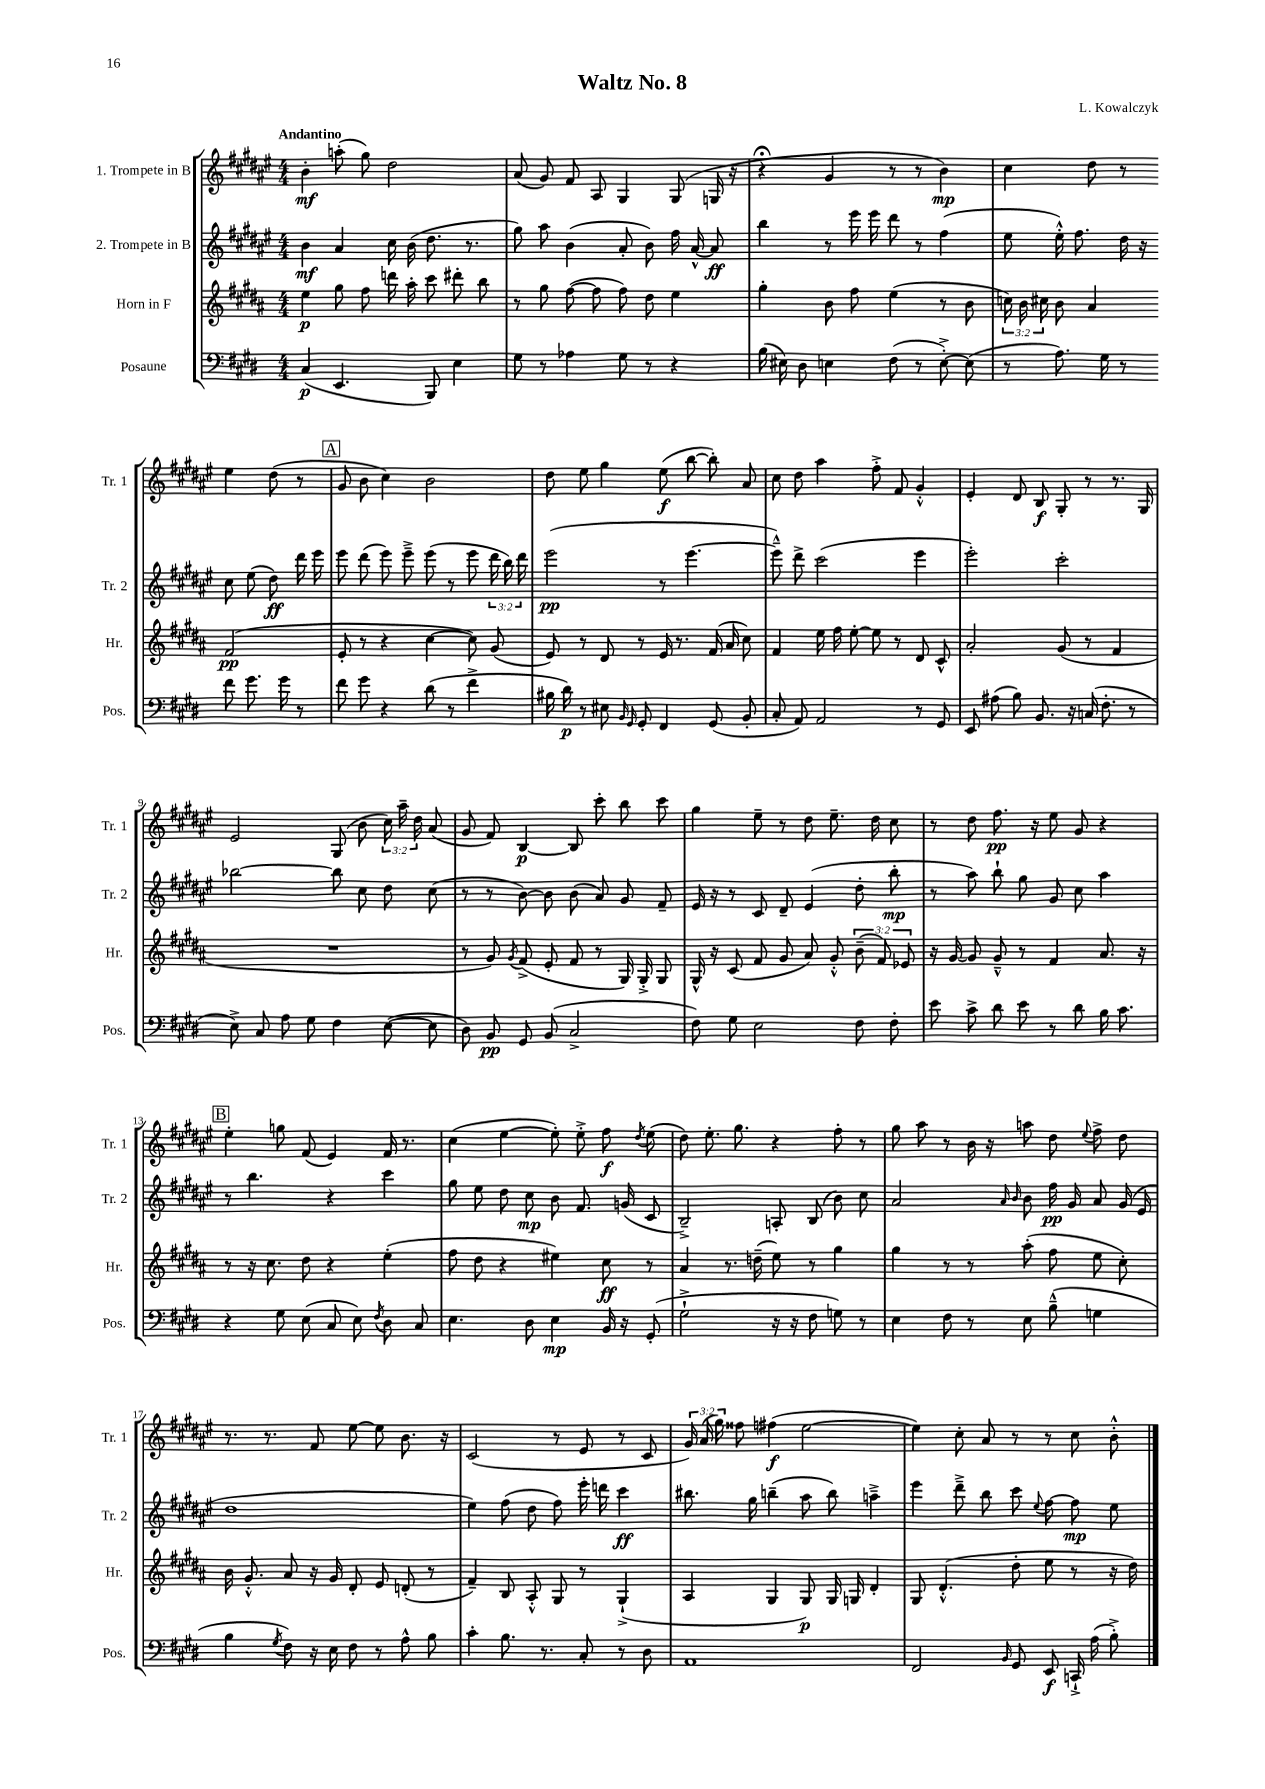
\header { title = "Waltz No. 8" composer = "L. Kowalczyk" }
<<
\new StaffGroup <<
\new Staff = "s0" \with { instrumentName = "1. Trompete in B" shortInstrumentName = "Tr. 1" } {
    \clef treble \key fis \major \numericTimeSignature \time 4/4 \override Staff.TupletNumber.text = #tuplet-number::calc-fraction-text \tempo "Andantino"
    \autoBeamOff b'4-.\mf a''8-.( gis''8) dis''2 |
    ais'8( gis'8) fis'8 ais8 gis4 gis8( g16 r16 |
    r4\fermata gis'4 r8 r8 b'4\mp) |
    cis''4 dis''8 r8 eis''4 dis''8( r8 |
    \mark \markup { \box "A" } gis'8 b'8 cis''4) b'2 |
    dis''8 eis''8 gis''4 eis''8\f( b''8~ b''8-.) ais'8 |
    cis''8 dis''8 ais''4 fis''8-.-> fis'8 gis'4-.-^ |
    eis'4-. dis'8 b8\f gis8-. r8 r8. gis16 |
    eis'2 gis8( b'8 \tuplet 3/2 { cis''16) ais''16-- dis''16 } ais'8( |
    gis'8 fis'8) b4~\p b8 cis'''8-. b''8 cis'''8 |
    gis''4 eis''8-- r8 dis''8 eis''8.-- dis''16 cis''8 |
    r8 dis''8 fis''8.\pp r16 eis''8 gis'8 r4 |
    \mark \markup { \box "B" } eis''4-. g''8 fis'8( eis'4) fis'16 r8. |
    cis''4( eis''4~ eis''8-.) eis''8-.-> fis''8\f \acciaccatura { dis''8 } eis''8( |
    dis''8) eis''8.-. gis''8. r4 fis''8-. r8 |
    gis''8 ais''8 r8 b'16 r16 a''8 dis''8 \appoggiatura { eis''8 } fis''8-> dis''8 |
    r8. r8. fis'8 eis''8~ eis''8 b'8. r16 |
    cis'2( r8 eis'8 r8 cis'8 |
    \tuplet 3/2 { gis'16) ais'16( gis''16) } fisis''8 fis''4\f( eis''2~ |
    eis''4) cis''8-. ais'8 r8 r8 cis''8 b'8-.-^ \bar "|." |
}
\new Staff = "s1" \with { instrumentName = "2. Trompete in B" shortInstrumentName = "Tr. 2" } {
    \clef treble \key fis \major \numericTimeSignature \time 4/4 \override Staff.TupletNumber.text = #tuplet-number::calc-fraction-text
    \autoBeamOff b'4\mf ais'4 cis''16 b'16( dis''8. r8. |
    gis''8) ais''8 b'4( ais'8-. b'8) fis''16 ais'16~-^ ais'8\ff |
    b''4 r8 eis'''16 eis'''16 dis'''8 r8 fis''4( |
    eis''8 eis''16-.-^) fis''8. dis''16 r16 cis''8 eis''8( dis''8\ff) dis'''16 eis'''16 |
    \mark \markup { \box "A" } eis'''8 dis'''8( eis'''8) eis'''8---> eis'''8( r8 eis'''8 \tuplet 3/2 { dis'''16 b''16) dis'''16 } |
    eis'''2\pp( r8 eis'''4.~ |
    eis'''8---^) dis'''8-> cis'''2( eis'''4 |
    eis'''2-.) cis'''2-. |
    bes''2~ bes''8 cis''8 dis''8 cis''8( |
    r8 r8 b'8~) b'8 b'8( ais'8) gis'8 fis'8-- |
    eis'16 r16 r8 cis'8 dis'8-- eis'4( dis''8-. b''8-.\mp |
    r8 ais''8) b''8-! gis''8 gis'8 cis''8 ais''4 |
    \mark \markup { \box "B" } r8 b''4. r4 cis'''4 |
    gis''8 eis''8 dis''8 cis''8\mp b'8 fis'8. g'16( cis'8 |
    b2--->) a8-. b8( b'8) cis''8 |
    ais'2 \grace { ais'16 b'16 } b'8 fis''16\pp gis'16 ais'8 gis'16( eis'16 |
    dis''1 |
    eis''4) fis''8( dis''8 fis''8) eis'''16-. d'''16 cis'''4\ff |
    bis''8. gis''16 b''4--( ais''8 b''8) a''4---> |
    eis'''4 dis'''8---> b''8 cis'''8 \appoggiatura { eis''8 } fis''8~ fis''8\mp eis''8 \bar "|." |
}
\new Staff = "s2" \with { instrumentName = "Horn in F" shortInstrumentName = "Hr." } {
    \clef treble \key b \major \numericTimeSignature \time 4/4 \override Staff.TupletNumber.text = #tuplet-number::calc-fraction-text
    \autoBeamOff e''4\p gis''8 fis''8 d'''16 ais''16-. cis'''8 dis'''8-. b''8 |
    r8 gis''8 fis''8~( fis''8 fis''8) dis''8 e''4 |
    gis''4-. b'8 fis''8 e''4( r8 b'8 |
    \tuplet 3/2 { c''16) b'16 cis''16 } b'8 ais'4 fis'2\pp( |
    \mark \markup { \box "A" } e'8-. r8 r4 cis''4~ cis''8) gis'8( |
    e'8) r8 dis'8 r8 e'16 r8. fis'16( ais'16 cis''8) |
    fis'4 e''16 fis''16 e''8~-. e''8 r8 dis'8 cis'8-^ |
    ais'2-. gis'8( r8 fis'4 |
    R1 |
    r8 gis'8) \acciaccatura { gis'8 } fis'8->( e'8-. fis'8 r8 gis16) gis16-.-> gis8 |
    gis16-^ r16 cis'8( fis'8 gis'8 ais'8) gis'8-.-^ \tuplet 3/2 { b'8--( fis'8) ees'8 } |
    r16 gis'16~ gis'8 gis'8---^ r8 fis'4 ais'8. r16 |
    \mark \markup { \box "B" } r8 r16 cis''8. dis''8 r4 e''4-.( |
    fis''8 dis''8 r4 eis''4) cis''8\ff r8 |
    ais'4 r8. d''16--( e''8) r8 gis''4 |
    gis''4 r8 r8 ais''8-.( fis''8 e''8 cis''8-.) |
    b'16 gis'8.-.-^ ais'8 r16 gis'16 dis'8-. e'8 d'8-.( r8 |
    fis'4--) b8 ais8-.-^ gis8 r8 gis4-!->( |
    ais4 gis4 gis8\p) gis16 g16 dis'4-. |
    gis8 dis'4.-.-^( dis''8-. e''8 r8 r16 dis''16) \bar "|." |
}
\new Staff = "s3" \with { instrumentName = "Posaune" shortInstrumentName = "Pos." } {
    \clef bass \key e \major \numericTimeSignature \time 4/4
    \autoBeamOff cis4\p( e,4. b,,8) e4 |
    gis8 r8 aes4 gis8 r8 r4 |
    b16( eis16) dis8 e4 fis8( r8 e8~-.->) e8( |
    r8 a8.) gis16 r8 fis'8 gis'8. gis'16 r8 |
    \mark \markup { \box "A" } fis'8 gis'8 r4 dis'8( r8 fis'4-> |
    bis16 dis'16\p) r8 eis8 \grace { b,16 gis,16 } gis,8-. fis,4 gis,8( b,8-. |
    cis8-. a,8) a,2 r8 gis,8 |
    e,8 ais8( b8) b,8. r16 c16( fis8.-. r8 |
    e8->) cis8 a8 gis8 fis4 e8~( e8 |
    dis8) b,8\pp gis,8 b,8( cis2-> |
    fis8) gis8 e2 fis8 fis8-. |
    e'8 cis'8-> dis'8 e'8 r8 dis'8 b16 cis'8. |
    \mark \markup { \box "B" } r4 gis8 e8( cis8 e8) \acciaccatura { fis8 } dis8 cis8 |
    e4. dis8 e4\mp b,16 r16 gis,8-.( |
    gis2-!-> r16 r16 fis8 g8) r8 |
    e4 fis8 r8 e8 b8---^( g4 |
    b4 \acciaccatura { gis8 } fis8) r16 e16 fis8 r8 a8-^ b8 |
    cis'4-. b8. r8. cis8-. r8 dis8 |
    a,1 |
    fis,2 \grace { b,16 } gis,8 e,8\f c,16-!-> a16( b8-.->) \bar "|." |
}
>>
>>
